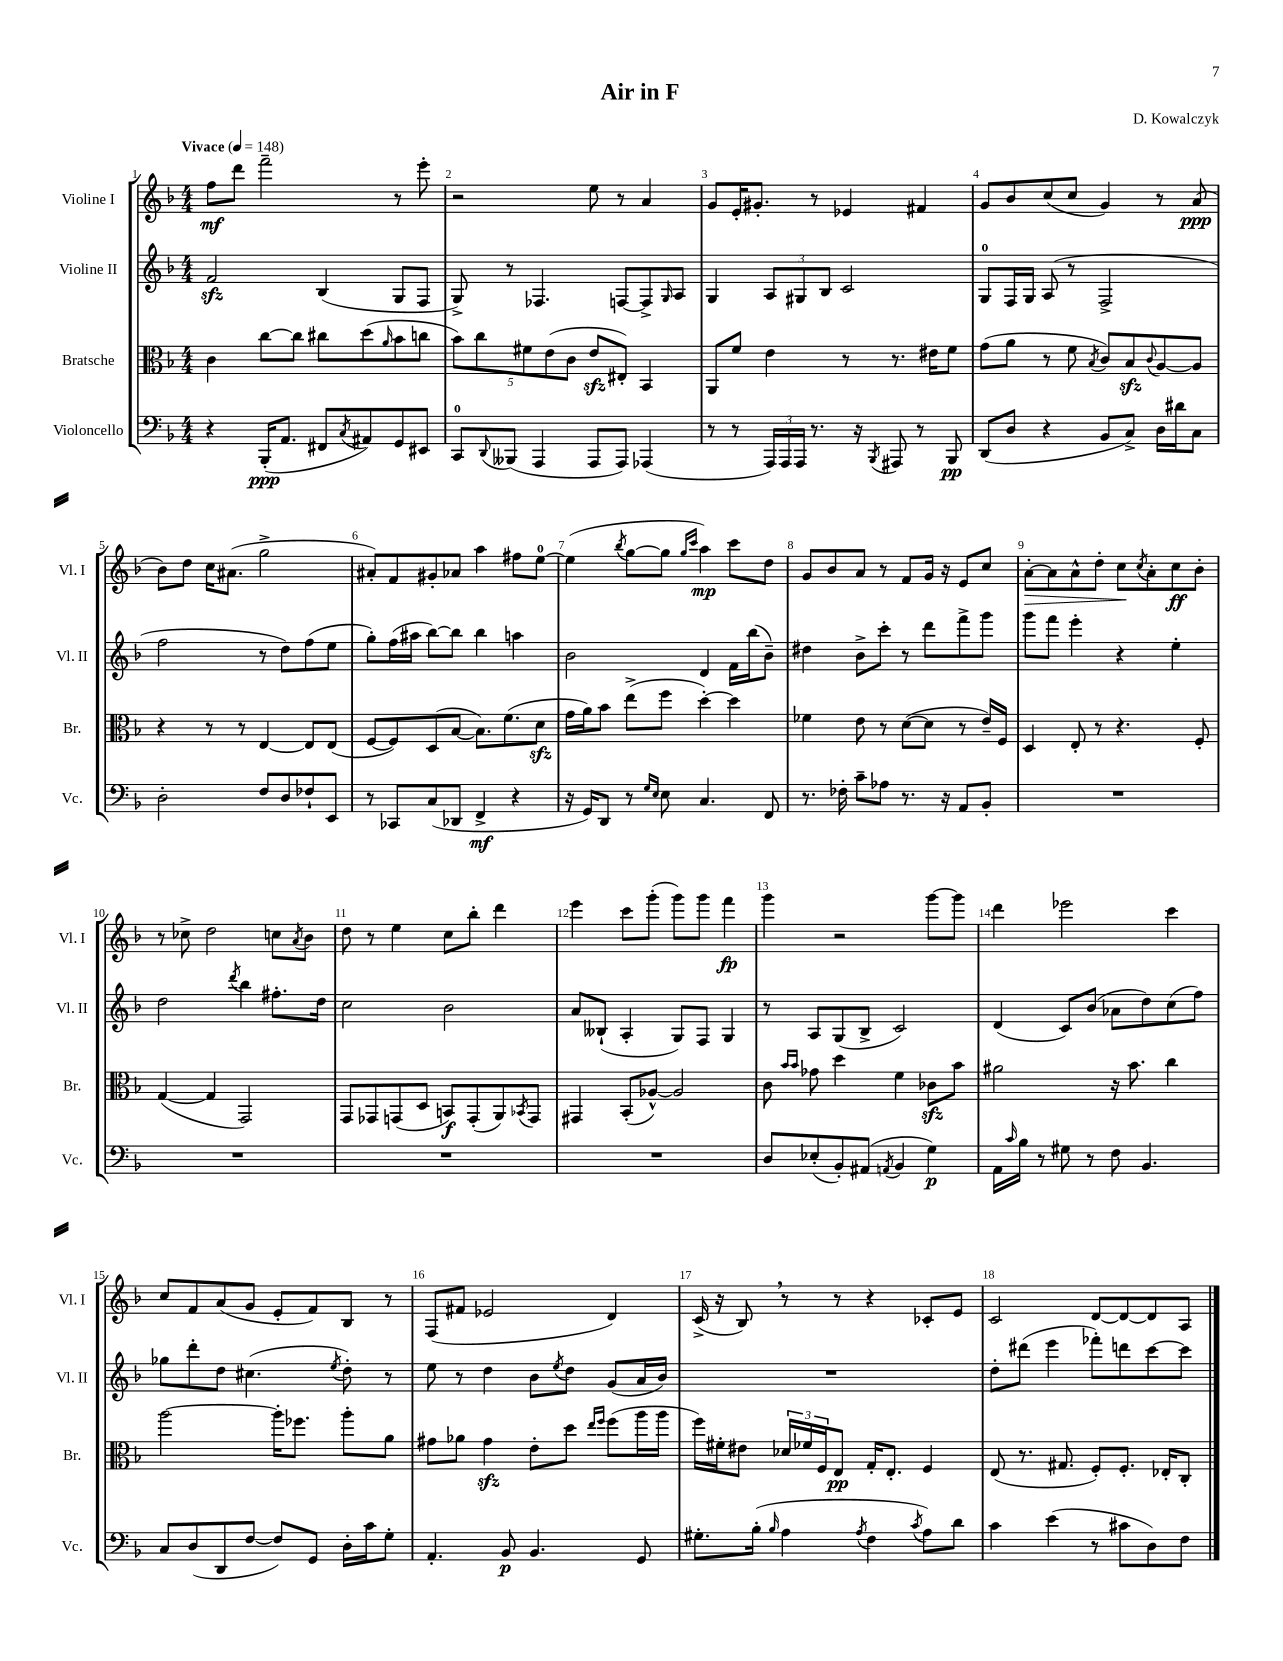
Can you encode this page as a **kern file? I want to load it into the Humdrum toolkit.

**kern	**kern	**kern	**kern
*staff4	*staff3	*staff2	*staff1
*clefF4	*clefC3	*clefG2	*clefG2
*k[b-]	*k[b-]	*k[b-]	*k[b-]
*M4/4	*M4/4	*M4/4	*M4/4
*MM148	*MM148	*MM148	*MM148
4r	4c	2f	8ff
.	.	.	8ddd
(16BBB-'	[8cc	.	2fff~
8.AA	.	.	.
.	8cc]	.	.
8FF#	8cc#	(4B-	.
8qC	.	.	.
8AA#)	(8dd	.	.
.	16qqa	.	.
8GG	8b-	8G	8r
8EE#	8cc	8F	8eee'
=	=	=	=
8CC	10b-)	8G^)	2r
.	10cc	.	.
8qqDD	.	.	.
(8BBB--	.	8r	.
.	10f#	.	.
4AAA	.	4.F-	.
.	(10e	.	.
.	10c	.	.
8AAA	8e	.	8ee
8AAA)	8E#')	[8F	8r
(4AAA-	4BB-	8F^]	4a
.	.	16qqG	.
.	.	8A	.
=	=	=	=
8r	8AA	4G	8g
8r	8f	.	16e'
.	.	.	8.g#'
24AAA)	4e	12A	.
24AAA	.	.	.
24AAA	.	12G#	.
8.r	.	.	8r
.	.	12B-	.
.	8r	2c	4e-
16r	.	.	.
8qBBB-	.	.	.
8AAA#	8.r	.	.
8r	.	.	4f#
.	16e#	.	.
8BBB-	8f	.	.
=	=	=	=
(8DD	(8g	8G	8g
8D	8a	16F	8b-
.	.	16G	.
4r	8r	(8A	(8cc
.	8f	8r	8cc
.	8qB-	.	.
8BB-	8c)	2F^	4g)
8C^)	8B-	.	.
.	8qqc	.	.
16D	[8A	.	8r
16d#	.	.	.
8C	8A]	.	(8a
=	=	=	=
2D'	4r	2ff	8b-)
.	.	.	8dd
.	8r	.	16cc
.	.	.	(8.a#
.	8r	.	.
8F	[4E	8r	2gg^
8D	.	8dd)	.
8F-`	8E]	(8ff	.
8EE	(8E	8ee	.
=	=	=	=
8r	[8F	8gg')	8a#')
8CC-	8F])	(16ff	8f
.	.	16aa#	.
(8C	(8D	[8bb-)	8g#'
8DD-	[8B-	8bb-]	8a-
4FF^	8.B-])	4bb-	4aa
.	(8.f	.	.
4r	.	4aa	8ff#
.	8d	.	[8ee
=	=	=	=
16r	16g	2b-	(4ee]
16GG)	16a)	.	.
8DD	8b-	.	.
.	.	.	8qbb-
8r	(8ee^	.	[8gg
16qqG	.	.	.
16qqE	.	.	.
8E	8ff	.	8gg]
.	.	.	16qqgg
.	.	.	16qqccc
4.C	[4dd')	4d	4aa)
.	4dd]	16f	8ccc
.	.	(16bb-	.
8FF	.	8b-~)	8dd
=	=	=	=
8.r	4f-	4dd#	8g
.	.	.	8b-
16F-'	.	.	.
8c~	8e	8b-^	8a
8A-	8r	8ccc'	8r
8.r	([8d	8r	8f
.	8d]	8ddd	16g
16r	.	.	16r
8AA	8r	8fff^	8e
8BB-'	16e~)	8ggg	8cc
.	16F	.	.
=	=	=	=
1r	4D	8ggg	[8a'
.	.	8fff	8a]
.	8E'	4eee'	8a^^
.	8r	.	8dd'
.	4.r	4r	8cc
.	.	.	8qcc
.	.	.	8a'
.	.	4ee'	8cc
.	8F'	.	8b-'
=	=	=	=
1r	([4G	2dd	8r
.	.	.	8cc-^
.	4G]	.	2dd
.	.	8qddd	.
.	2GG)	4bb-	.
.	.	8.ff#'	8cc
.	.	.	8qa
.	.	.	8b-
.	.	16dd	.
=	=	=	=
1r	8GG	2cc	8dd
.	8GG-	.	8r
.	(8GG	.	4ee
.	8D	.	.
.	8BB)	2b-	8cc
.	(8GG'	.	8bb-'
.	8AA)	.	4ddd
.	8qBB-	.	.
.	8GG	.	.
=	=	=	=
1r	4GG#	8a	4eee
.	.	(8B--`	.
.	(8BB-'	4A'	8ccc
.	[8A-^^)	.	(8ggg'
.	2A-]	8G)	8ggg)
.	.	8F	8ggg
.	.	4G	4fff
=	=	=	=
8D	8c	8r	4ggg
.	16qqb-	.	.
.	16qqb-	.	.
(8E-'	8g-	8A	.
8BB-')	4dd	(8G	2r
(8AA#	.	8B-^	.
8qAA	.	.	.
4BB-	4f	2c)	.
4G)	8c-	.	[8ggg
.	8b-	.	8ggg]
=	=	=	=
16AA	2a#	(4d	4ddd
16qqc	.	.	.
16B-	.	.	.
8r	.	.	.
8G#	.	8c)	2eee-
8r	.	(8b-	.
8F	16r	8a-	.
.	8.b-	.	.
4.BB-	.	8dd)	.
.	4cc	(8cc	4ccc
.	.	8ff)	.
=	=	=	=
8C	[2aa	8gg-	8cc
(8D	.	8ddd'	8f
8DD	.	8dd	(8a
[8F	.	(4.cc#	8g
8F])	16aa']	.	8e'
.	8.ff-	.	.
8GG	.	.	8f)
.	.	8qee	.
16D'	8aa'	8dd')	8B-
16c	.	.	.
8G'	8a	8r	8r
=	=	=	=
4.AA'	8g#	8ee	(8F
.	8a-	8r	8f#
.	4g#	4dd	2e-
8BB-	.	.	.
4.BB-	8e'	8b-	.
.	.	8qee	.
.	8dd	8dd	.
.	16qqee	.	.
.	16qqff	.	.
.	(8ff	(8g	4d)
8GG	16aa	16a	.
.	16aa	16b-)	.
=	=	=	=
8.G#'	16ff)	1r	(16c^
.	16f#'	.	16r
.	8e#	.	8B-)
(16B-'	.	.	.
16qqB-	.	.	.
4A	24d-	.	8r
.	24f-	.	.
.	24F	.	.
.	8E	.	8r
8qA	.	.	.
4F	16G'	.	4r
.	8.E'	.	.
8qc	.	.	.
8A)	4F	.	8c-'
8d	.	.	8e
=	=	=	=
4c	(8E	8dd'	2c
.	8.r	(8ddd#	.
(4e	.	4eee	.
.	8.G#	.	.
8r	8F')	8fff-')	[8d
8c#	8.F'	8ddd	8d_
8D)	.	[8ccc	8d]
.	16E-'	.	.
8F	8C'	8ccc]	8A
==	==	==	==
*-	*-	*-	*-
